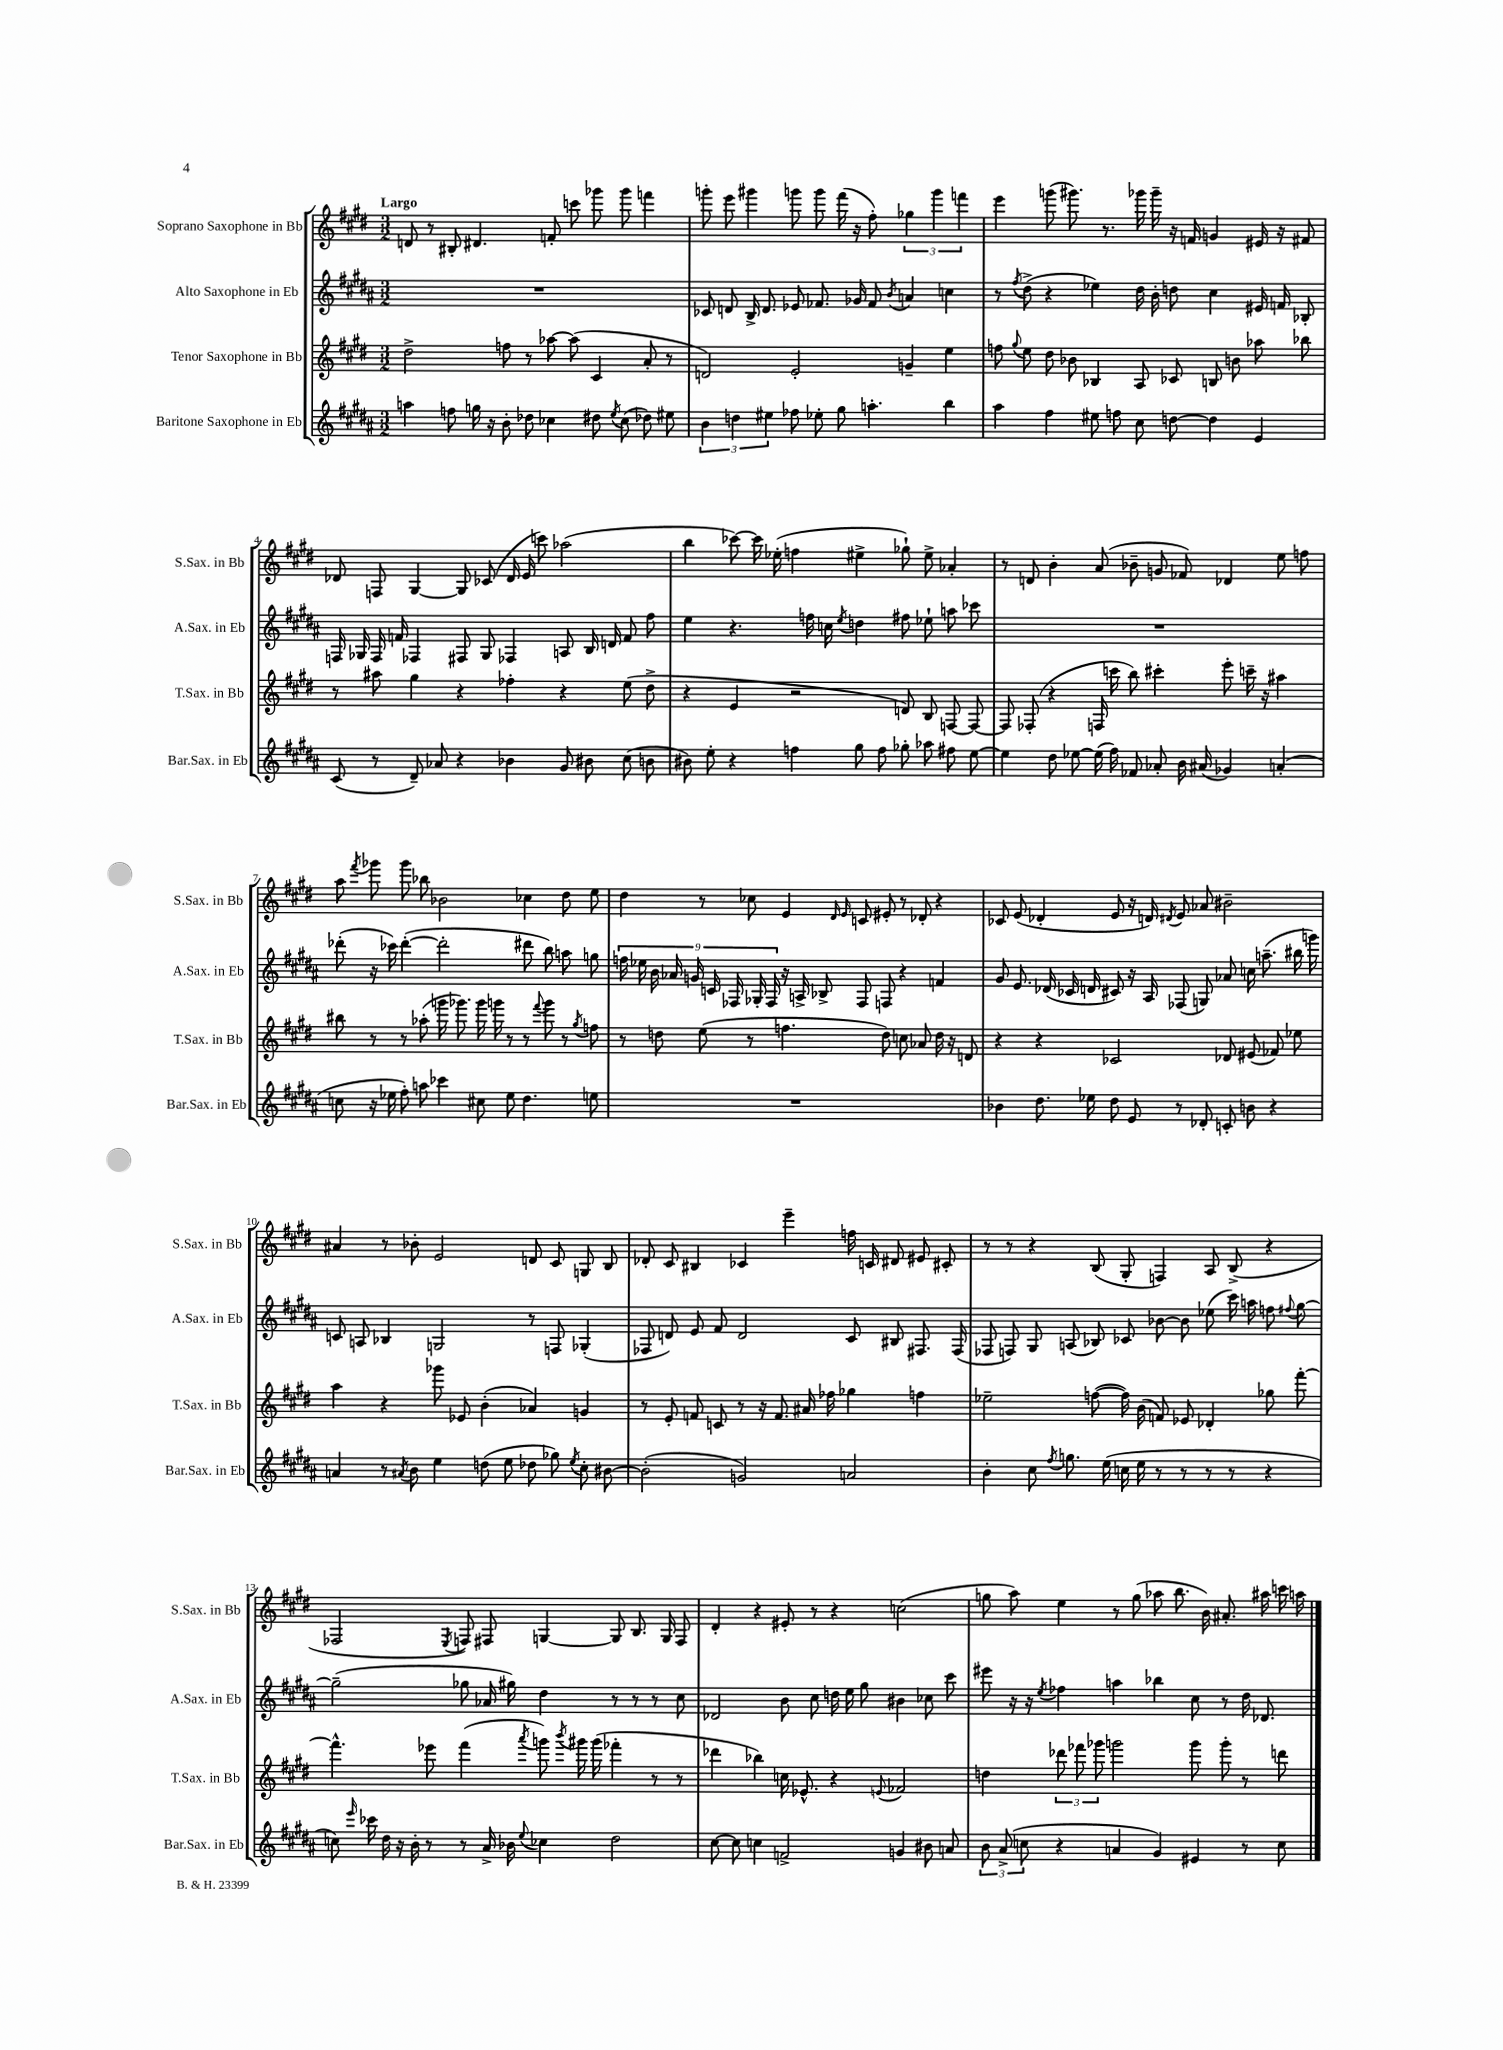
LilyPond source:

<<
\new StaffGroup <<
\new Staff = "s0" \with { instrumentName = "Soprano Saxophone in Bb" shortInstrumentName = "S.Sax. in Bb" } {
    \clef treble \key e \major \numericTimeSignature \time 3/2 \tempo "Largo"
    \autoBeamOff d'8 r8 bis8-. dis'4. f'8-. c'''8 ges'''8 ges'''8 f'''4 |
    g'''8-. e'''8 gis'''4 g'''8 g'''8 fis'''16( r16 fis''8-.) \tuplet 3/2 { ges''4 g'''4 f'''4 } |
    e'''4 g'''8( gis'''8.) r8. ges'''16 ges'''16-- r16 f'16 g'4 eis'16 r16 fis'8 |
    des'8 f8 gis4~ gis8 ces'8( des'16 e'16 c'''8) aes''2( |
    b''4 ces'''8~) ces'''16 ees''16-.( f''4 eis''4-> ges''8-!) eis''8-> aes'4-. |
    r8 d'8 b'4-. a'8( bes'8-- g'8 fes'8) des'4 e''8 f''8 |
    a''8 \acciaccatura { fis'''8 } ges'''8 ges'''8 bes''8 bes'2 ces''4 dis''8 e''8 |
    dis''4 r8 ces''8 e'4 \grace { dis'16 e'16 } c'8 eis'8-. r8 des'8-. r4 |
    ces'8 e'8( des'4-. e'8 r16 d'16) \acciaccatura { dis'8 } e'8 aes'8 bis'2-- |
    ais'4 r8 bes'8-. e'2 d'8 cis'8 g8 b8 |
    des'8-. cis'8 bis4 ces'4 e'''4-- f''16 c'16 dis'8 eis'8 cis'8-. |
    r8 r8 r4 b8( gis8-. f4) a8 b8->( r4 |
    fes2 \acciaccatura { e8 } f8) fis8 g4~ g8 b8. g16 fis8 |
    dis'4-. r4 eis'8-. r8 r4 c''2( |
    g''8 a''8) e''4 r8 g''8( aes''8 b''8. b'16) ais'8.-. ais''16 c'''16 a''16 \bar "|." |
}
\new Staff = "s1" \with { instrumentName = "Alto Saxophone in Eb" shortInstrumentName = "A.Sax. in Eb" } {
    \clef treble \key b \major \numericTimeSignature \time 3/2
    \autoBeamOff R1. |
    ces'8 d'8 b16-> d'8. ees'8 fes'8. ges'16 fes'8 \acciaccatura { b'8 } a'4 c''4 |
    r8 \acciaccatura { fis''8 } dis''8->( r4 ees''4) dis''16 b'16-. d''8 cis''4 eis'16 f'16 bes8-. |
    f16 ges16 f16 f'16 fes4 fis8 ges8 fes4 a8 b16 d'16 f'8 fis''8 |
    e''4 r4. f''16 c''16 \acciaccatura { e''8 } d''4 fis''8 ees''8-! a''8 ces'''8 |
    R1. |
    des'''8-.( r16 ces'''16) des'''4~-.( des'''2-. dis'''8 b''8) a''8 g''8 |
    \tuplet 9/8 { f''16 ees''16 b'16 aes'16 g'16 c'16 fes16 ges16-. fes16 } r16 a16-> bes8-> fes8 f8 r4 f'4 |
    gis'8 e'8. des'16( ces'16 d'16 cis'8) r16 ais16 fes8( g8) aes'8 c''16 a''8.--( bis''16 g'''16) |
    c'8 a8 bes4 g2 r8 f8 ges4-.( |
    fes8 d'8) e'8 fis'8 d'2 cis'8 bis8 fis8. fis16( |
    fes8 f8) gis8 a8( bes8) ces'8 bes'8~ bes'8 ees''8( cis'''16) a''16 f''8 \appoggiatura { fis''8 } gis''8~ |
    gis''2--( ges''8 aes'16 gis''16) dis''4 r8 r8 r8 cis''8 |
    des'2 b'8 cis''8 d''16 e''16 gis''8 bis'4 ces''8 cis'''8 |
    eis'''8 r16 r16 \acciaccatura { e''8 } fes''4 a''4 bes''4 cis''8 r8 dis''16 des'8. \bar "|." |
}
\new Staff = "s2" \with { instrumentName = "Tenor Saxophone in Bb" shortInstrumentName = "T.Sax. in Bb" } {
    \clef treble \key e \major \numericTimeSignature \time 3/2
    \autoBeamOff dis''2-> f''8 r8 aes''8~ aes''8( cis'4 a'8-. r8 |
    d'2) e'2-. g'4-- e''4 |
    f''8 \appoggiatura { gis''8 } e''8 dis''8 bes'8 bes4 a8 ces'8 b8 b'8 aes''8 bes''8 |
    r8 ais''8 gis''4 r4 fes''4-. r4 e''8( dis''8-> |
    r4 e'4 r2 d'8) b8 f8~ f8~ |
    f8 fes8-.( r4 f16 c'''16 b''8) cis'''4-. e'''8-. c'''16-- r16 ais''4 |
    bis''8 r8 r8 aes''8-.( g'''16 ges'''8.) ges'''16 g'''16 r8 r8 \appoggiatura { fis'''8 } g'''8 r8 \acciaccatura { gis''8 } f''8 |
    r8 d''8 e''8( r8 f''4. d''8) c''8 aes'8 d''16 r16 d'8 |
    r4 r4 ces'2 des'8 eis'8( fes'8) ees''8 |
    a''4 r4 ges'''8 ees'8 b'4-.( aes'4) g'4 |
    r8 e'8-. f'8 c'8 r8 r16 f'8. ais'16 fes''16 ges''4 f''4 |
    ees''2-- f''8~( f''16) b'16( f'8) ees'8 des'4-. ges''8 fis'''8~-. |
    fis'''4.-^ ees'''8 fis'''4( \acciaccatura { a'''8 } g'''8) \acciaccatura { b'''8 } gis'''16 gis'''16( fes'''4-. r8 r8 |
    des'''4 bes''4) c''16 ees'8.-^ r4 \appoggiatura { e'8 } fes'2 |
    d''4 \tuplet 3/2 { des'''8 fes'''8 ges'''8 } g'''2 g'''8 g'''8-. r8 d'''8 \bar "|." |
}
\new Staff = "s3" \with { instrumentName = "Baritone Saxophone in Eb" shortInstrumentName = "Bar.Sax. in Eb" } {
    \clef treble \key b \major \numericTimeSignature \time 3/2
    \autoBeamOff a''4 f''8 g''16 r16 b'8-. des''8 ces''4 dis''8 \acciaccatura { e''8 } ces''8( des''8) eis''8 |
    \tuplet 3/2 { b'4 d''4 eis''4 } fes''8 ees''8-. gis''8 a''4.-. b''4 |
    ais''4 fis''4 eis''8 f''8 cis''8 d''8~ d''4 e'4 |
    cis'8( r8 dis'8--) aes'8 r4 bes'4 gis'8 bis'8 cis''8( b'8 |
    bis'8) e''8-. r4 f''4 gis''8 f''8 ges''8-. aes''8 fis''8 e''8~ |
    e''4 dis''8 ees''8~ ees''16( fis''16) fes'8 aes'8-. b'16 ais'16( ges'4) a'4-.( |
    c''8 r16 ees''16 fis''8-.) a''8 ces'''4 cis''8 ees''8 dis''4. e''8 |
    R1. |
    bes'4 dis''8. ees''16 dis''8 e'8 r8 des'8-. c'8-. b'8 r4 |
    a'4 r8 \acciaccatura { ais'8 } b'8 e''4 d''8( e''8 des''8 ges''8) \acciaccatura { e''8 } cis''8-. bis'8~ |
    bis'2-.( g'2) a'2 |
    b'4-. cis''8 \acciaccatura { fis''8 } g''8. e''16( c''16 e''16 r8 r8 r8 r8 r4 |
    c''8) \grace { e'''16 } ces'''16 dis''16 r16 b'16-. r8 r8 ais'16-> bes'16 \appoggiatura { e''8 } ces''4 dis''2 |
    cis''8~ cis''8 c''4 f'2-> g'4 bis'8 a'8 |
    \tuplet 3/2 { b'8 ais'8->( c''8 } r4 a'4 gis'4) eis'4 r8 c''8 \bar "|." |
}
>>
>>
